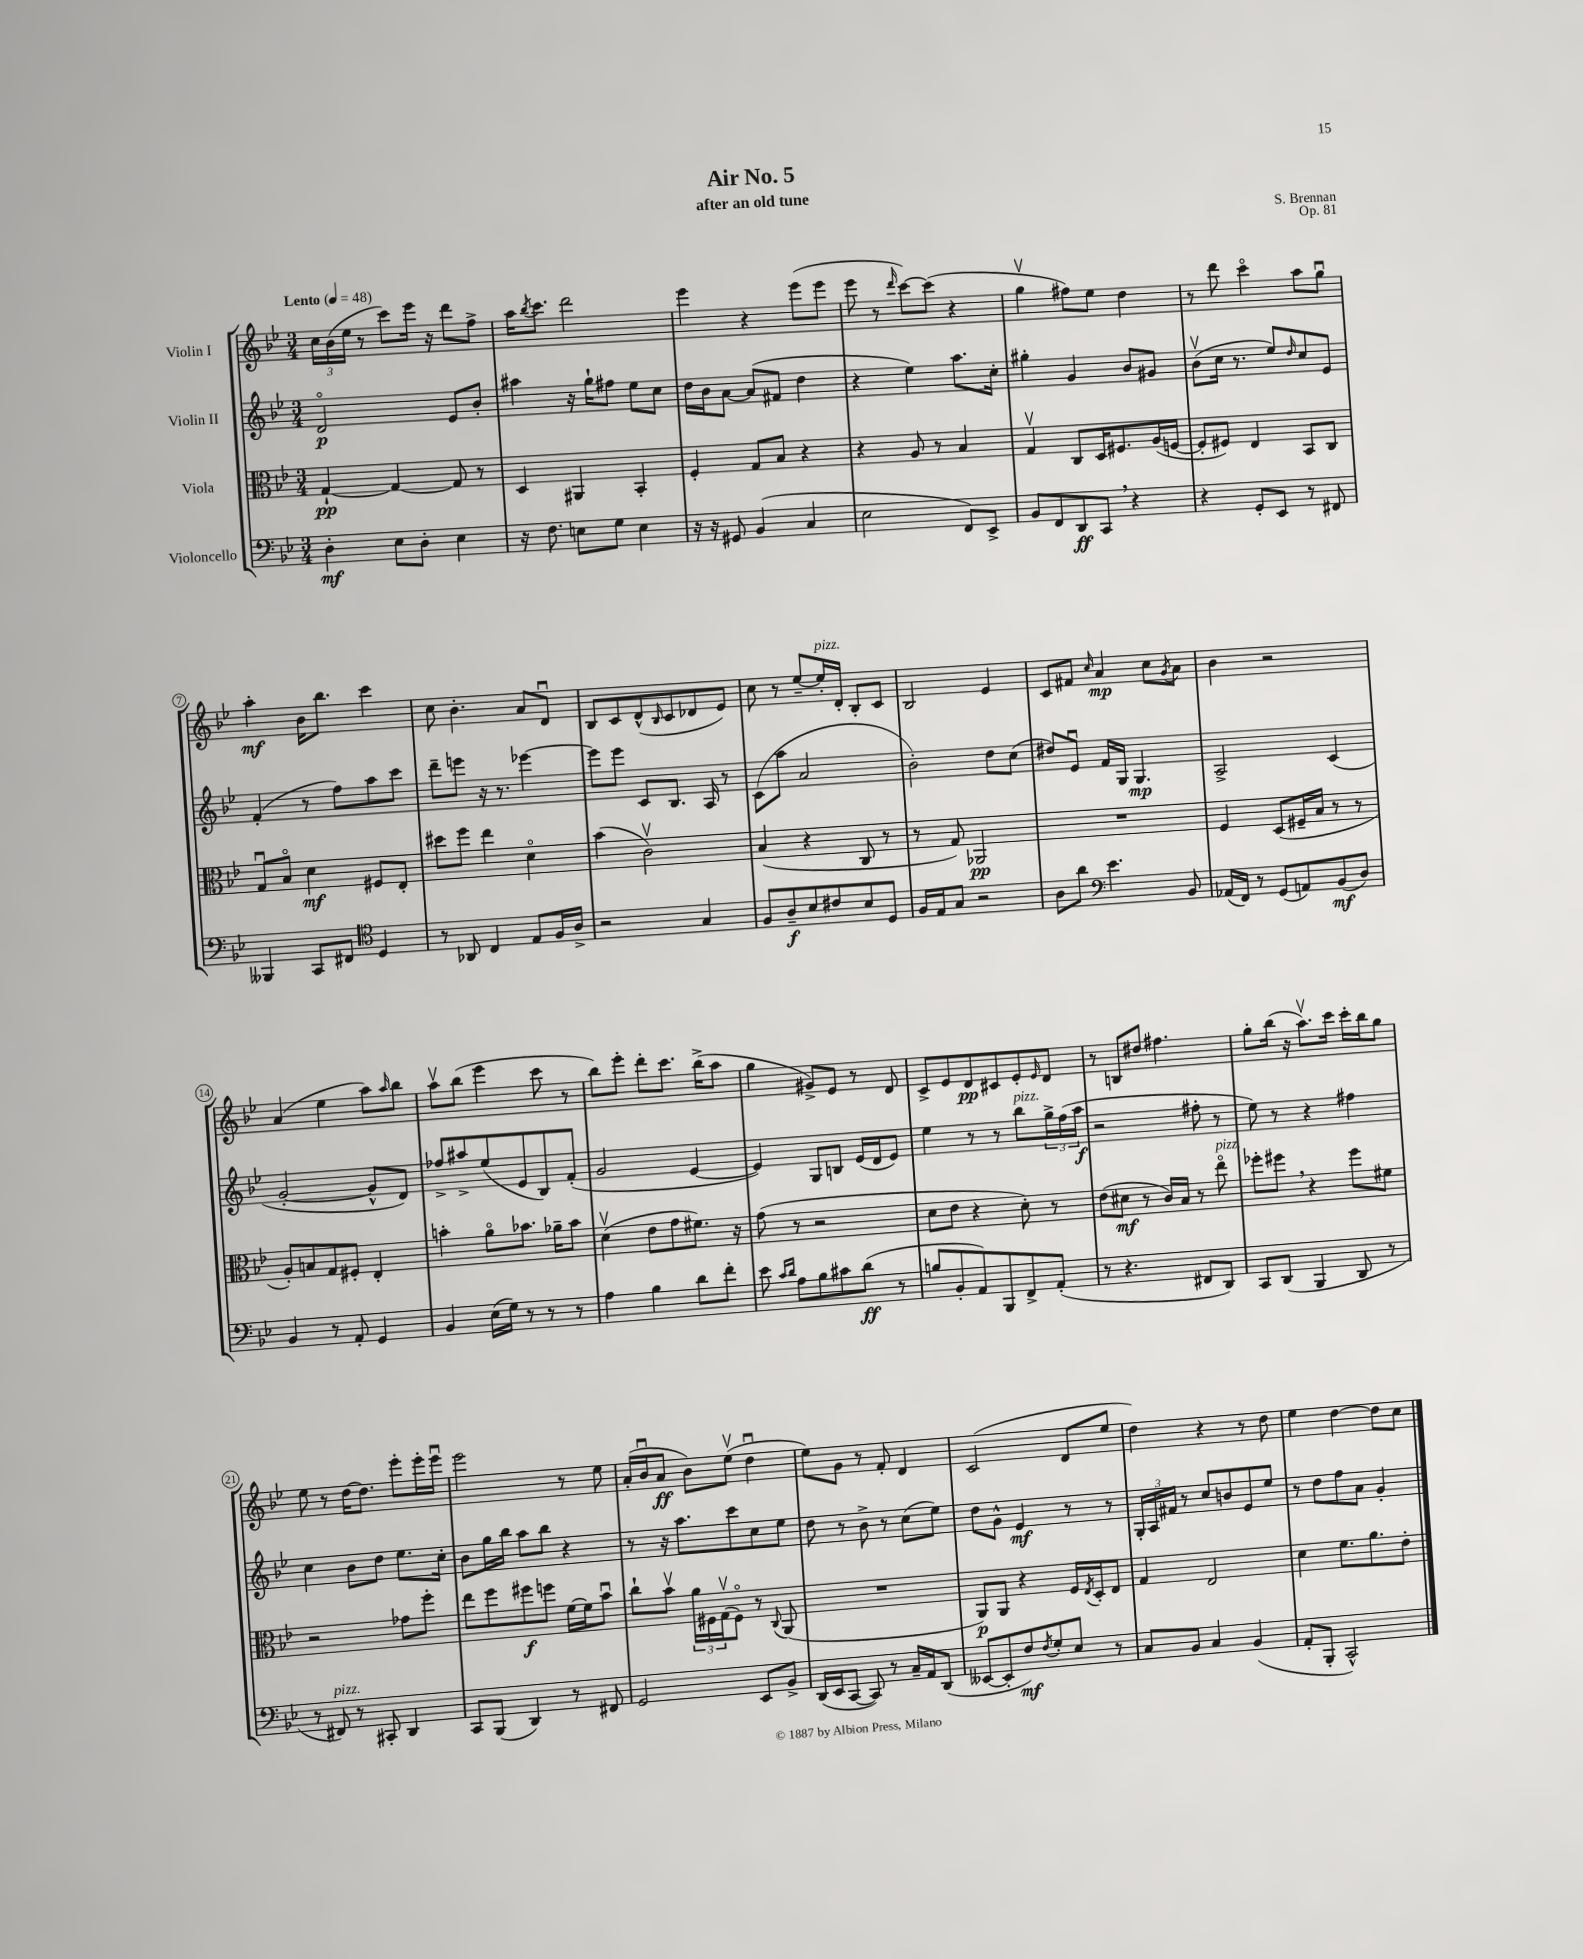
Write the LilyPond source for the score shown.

\header { title = "Air No. 5" composer = "S. Brennan" subtitle = "after an old tune" opus = "Op. 81" }
<<
\new StaffGroup <<
\new Staff = "s0" \with { instrumentName = "Violin I" } {
    \clef treble \key bes \major \numericTimeSignature \time 3/4 \tempo "Lento" 4 = 48
    \tuplet 3/2 { c''16 bes'16( ees''16 } r8 c'''8) ees'''16 r16 d'''8 f''8-> |
    a''16 \acciaccatura { bes''8 } c'''8. d'''2 |
    ees'''4 r4 ees'''8( ees'''8 |
    ees'''8 r8 \grace { d'''16 } c'''8~) c'''8( r4 |
    g''4\upbow fis''8) ees''8 d''4 |
    r8 d'''8 c'''4\flageolet a''8 g''8\downbow |
    a''4-.\mf bes'16 bes''8. c'''4 |
    c''8 bes'4.-. a'8 d'8\downbow |
    bes8 c'8 d'8-^( \grace { bes16 } c'8 des'8 ees'8) |
    c''8 r8 ees''8~-- ees''16-.^\markup { \italic "pizz." } d'16-. bes8-. c'8 |
    bes2 ees'4 |
    c'8 fis'8 \grace { c''16 } a'4\mp c''8 \acciaccatura { g'8 } a'8 |
    bes'4 r2 |
    a'4( ees''4 a''8) \grace { a''16 } bes''8 |
    a''8\upbow bes''8( ees'''4 c'''8 r8 |
    bes''8) ees'''8-. d'''8-. c'''8. bes''16->( a''8 |
    g''4 gis'8->) ees'8 r8 d'8 |
    c'8-> ees'8 d'8\pp cis'8 ees'8-. \grace { ees'16 } d'8 |
    r8 b8 dis''8 fis''4. |
    g''8-. bes''16( r16 a''8.\upbow) c'''16 c'''16-. bes''16 g''8 |
    ees''8 r8 d''16~ d''8. ees'''8-. ees'''16-. ees'''16\downbow |
    ees'''2 r8 ees''8 |
    a'16-.( bes'16\downbow a'8\ff bes'8) ees''8\upbow( d''4\downbow |
    ees''8) g'8 r8 f'8-. d'4 |
    c'2( d'8 ees''8 |
    d''4) r4 r8 d''8 |
    ees''4 d''4~ d''8 c''8 \bar "|." |
}
\new Staff = "s1" \with { instrumentName = "Violin II" } {
    \clef treble \key bes \major \numericTimeSignature \time 3/4
    d'2\flageolet\p ees'8 bes'8-. |
    ais''4 r16 g''16-! fis''8 ees''8 c''8 |
    d''16 bes'16 a'8~ a'8( fis'8 d''4 |
    r4 ees''4) a''8. c''16-. |
    gis''4-. g'4 bes'8 gis'8 |
    bes'8\upbow( c''16 r8. ees''8) \grace { d''16 } c''8 ees'8 |
    f'4-.( r8 f''8) a''8 c'''8 |
    d'''8-- e'''8 r16 r8. ees'''4~ |
    ees'''8 ees'''8 c'8 bes8. a16 r8 |
    c'8( a''8 a'2 |
    bes'2-.) d''8 c''8( |
    dis''8) ees'8\downbow f'16 g16 g4.\mp |
    a2-> c'4( |
    g'2~-. g'8-^ d'8) |
    fes''8-> ais''8-> ees''8( ees'8 bes8) f'8-.( |
    g'2 ees'4~ |
    ees'4) g8 b8 ees'16( d'16 ees'8) |
    ees''4 r8 r8 bes''8^\markup { \italic "pizz." } \tuplet 3/2 { g''16-> f''16( a''16\f } |
    r2 fis''8-. r8 |
    ees''8) r8 r4 fis''4 |
    c''4 bes'8 d''8 ees''8. c''16-. |
    bes'8 g''16 bes''16 a''8 bes''8 r4 |
    r8 r16 a''8. c'''8 c''8 ees''8 |
    d''8 r8 bes'8-> r8 c''8( ees''8) |
    d''8 g'8-^ ees'4\mf r8 r8 |
    \tuplet 3/2 { g16-. a16 fis'16 } r8 c''8 b'8 ees'8 ees''8 |
    r8 d''8 f''8 a'8 g'4-. \bar "|." |
}
\new Staff = "s2" \with { instrumentName = "Viola" } {
    \clef alto \key bes \major \numericTimeSignature \time 3/4
    g4~-!\pp g4~ g8 r8 |
    d4 ais,4 bes,4-. |
    f4-. g8 bes8 r4 |
    r4 a8 r8 bes4 |
    g4\upbow c8 d16 fis8. a16( f16~ |
    f8-. fis8) ees4 bes,8 c8 |
    g8\downbow bes8\flageolet d'4\mf fis8 ees8-. |
    dis''8 f''8 ees''4 d'4\flageolet |
    bes'4( c'2\upbow) |
    bes4( r4 c8 r8 |
    r8 g8) aes,2\pp |
    R2. |
    f4 d8( fis16-- bes16 r8 r8 |
    a8-.) b8 g8 fis8-. ees4-. |
    b'4-. a'8\flageolet bes'8. aes'16-- bes'8 |
    d'4\upbow( ees'8 g'8 fis'8.) r16 |
    g'8( r8 r2 |
    d'8 ees'8 r4 d'8-.) r8 |
    ees'8( dis'8\mf r8 c'16) bes16 r8 ees''8\flageolet^\markup { \italic "pizz." } |
    fes''8-. fis''8 \breathe r4 fis''8 fis'8 |
    r2 ges'8 f''8-. |
    ees''8 f''8 fis''8\f f''8 f'16~ f'16 bes'8\downbow |
    c''8-! bes'8\upbow \tuplet 3/2 { a'16 fis16 g16\upbow( } fis8\flageolet) r8 \appoggiatura { c8 } a,8( |
    R2. |
    a,8\p) a,8 r4 f16 \acciaccatura { ees8 } d16-. ees8 |
    g4 ees2 |
    d'4 f'8. a'8. ees'8-. \bar "|." |
}
\new Staff = "s3" \with { instrumentName = "Violoncello" } {
    \clef bass \key bes \major \numericTimeSignature \time 3/4
    d4-.\mf ees8 d8-. ees4 |
    r16 f8. e8 g8 e4 |
    r16 r16 gis,8 bes,4( c4 |
    ees2 f,8) ees,8-> |
    bes,8 f,8 d,8\ff c,8 \breathe r4 |
    r4 g,8-. ees,8 r8 fis,8 |
    beses,,4 c,8 fis,8 \clef tenor d4 |
    r8 aes,8 c4 ees8 f16 a16-> |
    r2 g4 |
    f8 a8--\f bes8 cis'8 bes8 d8 |
    f16 ees16 g8 r2 |
    a8 a'8 \clef bass ees'4. bes,8 |
    aes,16( f,16) r8 g,8( a,8) bes,8\mf( d8) |
    bes,4 r8 a,8-. g,4 |
    bes,4 ees16( g16) r8 r8 r8 |
    a4 bes4 d'8 f'8-. |
    ees'8 \grace { c'16 d'16 } a8 bes8 cis'8 d'8\ff( r8 |
    b8 bes,8-. a,8) bes,,8 f,8-> a,8-.( |
    r8 r4. fis,8 d,8) |
    c,8 d,8( bes,,4 d,8 r8 |
    r8 fis,8^\markup { \italic "pizz." }) r8 cis,8-. d,4 |
    c,8 bes,,8( d,4) r8 fis,8 |
    g,2 ees,8 bes,8-> |
    d,16( ees,16 c,8~ c,8) r8 c16-- a,16 d,8( |
    eeses,8~ eeses,8-. f8\mf) \acciaccatura { f8 } g8-. ees8 r8 |
    c8 bes,8 c4 bes,4( |
    a,8-. bes,,8-. c,2-^) \bar "|." |
}
>>
>>
\layout { \context { \Score \override BarNumber.stencil = #(make-stencil-circler 0.1 0.3 ly:text-interface::print) } }
